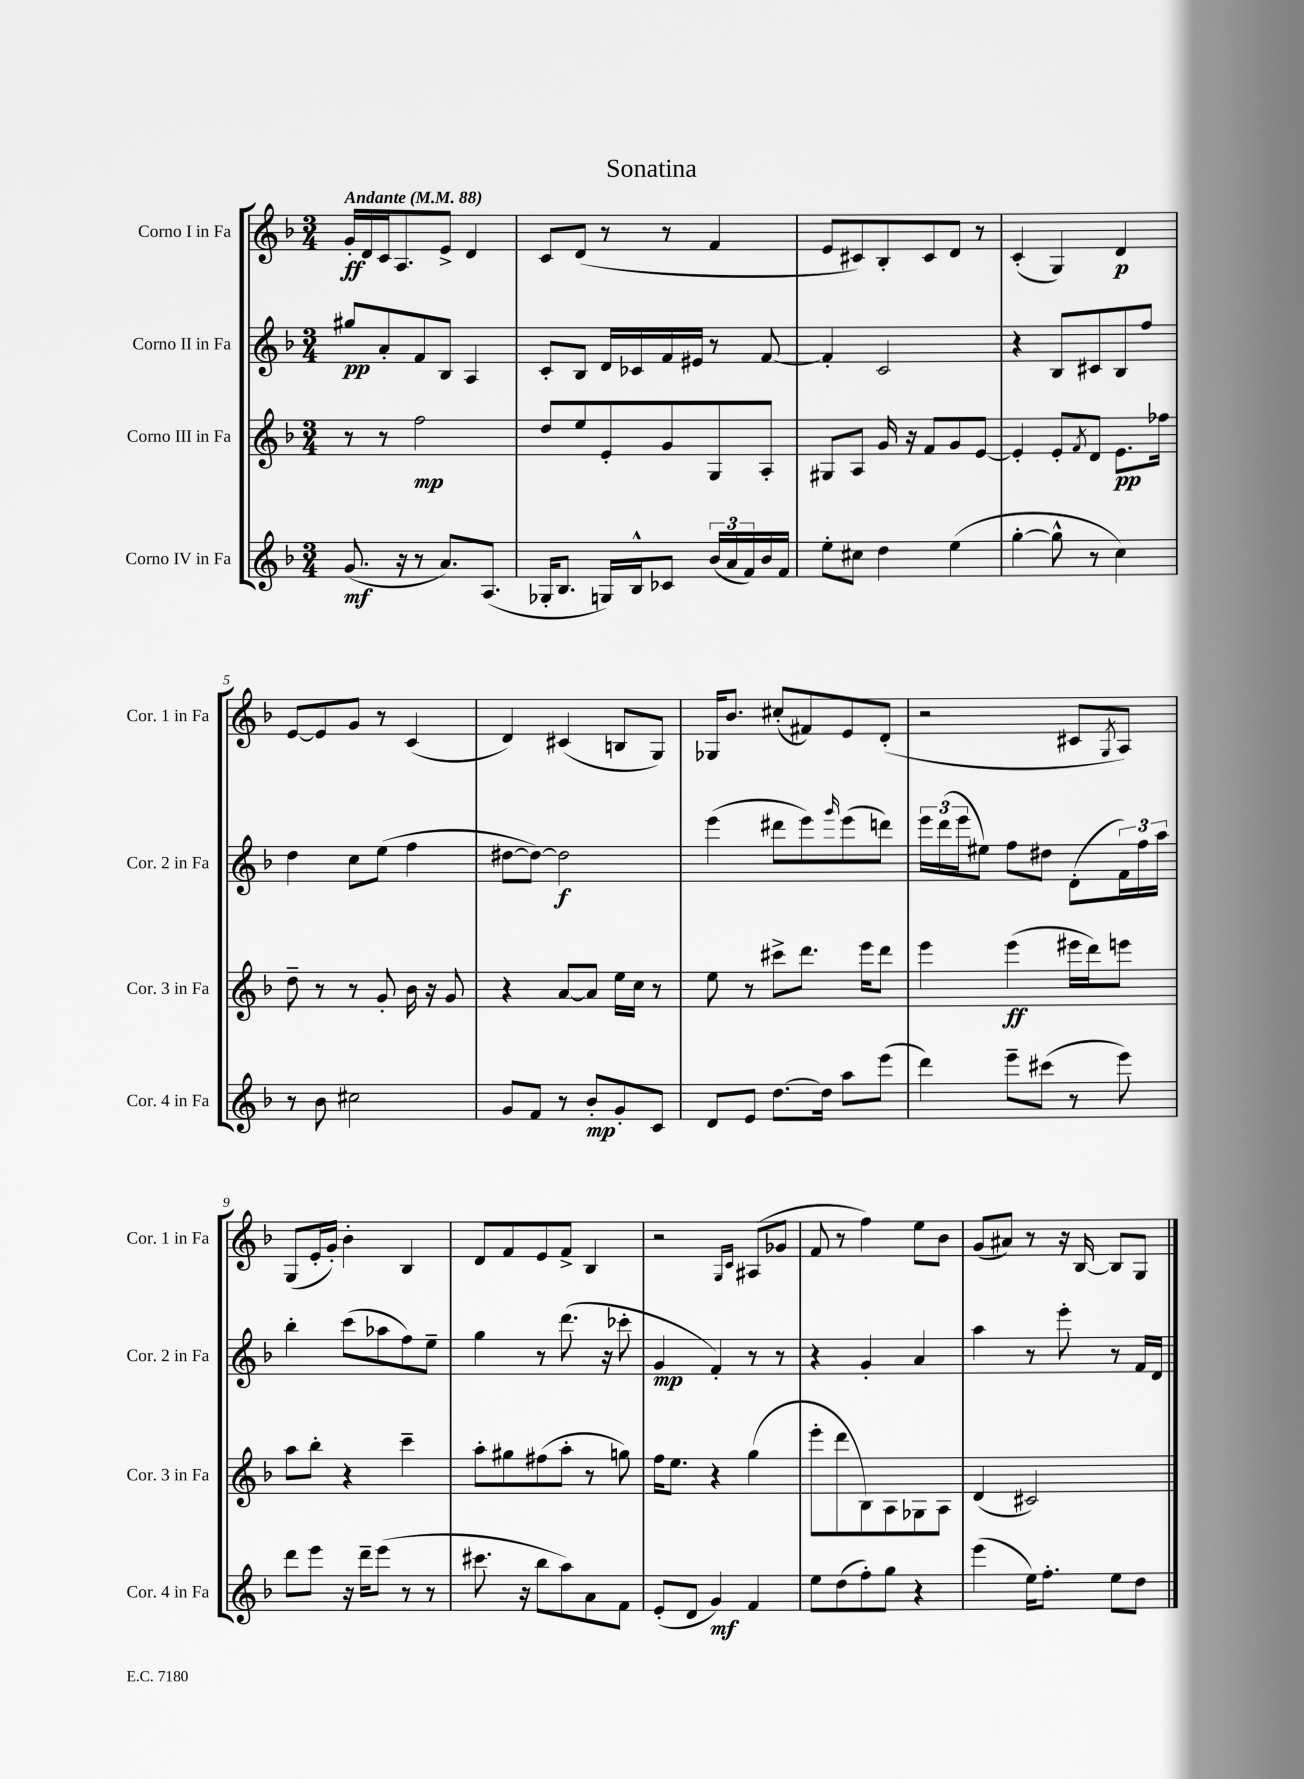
\header { title = "Sonatina" }
<<
\new StaffGroup <<
\new Staff = "s0" \with { instrumentName = "Corno I in Fa" shortInstrumentName = "Cor. 1 in Fa" } {
    \clef treble \key f \major \numericTimeSignature \time 3/4 \tempo "Andante" 4 = 88
    g'16-.\ff d'16 c'16 a8. e'8-> d'4 |
    c'8 d'8( r8 r8 f'4 |
    e'8 cis'8) bes8-. cis'8 d'8 r8 |
    c'4-.( g4) d'4\p |
    e'8~ e'8 g'8 r8 c'4( |
    d'4) cis'4( b8 g8) |
    ges16 bes'8. cis''8-.( fis'8) e'8 d'8-.( |
    r2 cis'8 \acciaccatura { g8 } a8) |
    g8( e'16-. g'16-.) bes'4-. bes4 |
    d'8 f'8 e'8 f'8-> bes4 |
    r2 \grace { g16 c'16 } ais8( ges'8 |
    f'8 r8 f''4) e''8 bes'8 |
    g'8( ais'8) r8 r16 bes16~ bes8 g8 \bar "|." |
}
\new Staff = "s1" \with { instrumentName = "Corno II in Fa" shortInstrumentName = "Cor. 2 in Fa" } {
    \clef treble \key f \major \numericTimeSignature \time 3/4
    gis''8\pp a'8-. f'8 bes8 a4 |
    c'8-. bes8 d'16 ces'16 f'16 eis'16 r8 f'8~ |
    f'4-. c'2 |
    r4 bes8 cis'8 bes8 f''8 |
    d''4 c''8 e''8( f''4 |
    dis''8~ dis''8~) dis''2\f |
    e'''4( dis'''8 e'''8) \grace { g'''16 } e'''8( d'''8) |
    \tuplet 3/2 { e'''16 d'''16( e'''16 } eis''8) f''8 dis''8 d'8-.( \tuplet 3/2 { f'16) f''16 a''16 } |
    bes''4-. c'''8( aes''8 f''8) e''8-- |
    g''4 r8 d'''8.( r16 ces'''8-. |
    g'4\mp f'4-.) r8 r8 |
    r4 g'4-. a'4 |
    a''4 r8 e'''8-. r8 f'16 d'16 \bar "|." |
}
\new Staff = "s2" \with { instrumentName = "Corno III in Fa" shortInstrumentName = "Cor. 3 in Fa" } {
    \clef treble \key f \major \numericTimeSignature \time 3/4
    r8 r8 f''2\mp |
    d''8 e''8 e'8-. g'8 g8 a8-. |
    gis8 a8 g'16 r16 f'8 g'8 e'8~ |
    e'4-. e'8-. \acciaccatura { f'8 } d'8 e'8.\pp fes''16 |
    d''8-- r8 r8 g'8-. bes'16 r16 g'8 |
    r4 a'8~ a'8 e''16 c''16 r8 |
    e''8 r8 cis'''8-> d'''8. e'''16 d'''8 |
    e'''4 e'''4\ff( eis'''16 d'''16) e'''8 |
    a''8 bes''8-. r4 c'''4-- |
    a''8-. gis''8 fis''8( a''8-. r8 g''8) |
    f''16 e''8. r4 g''4( |
    e'''8-. d'''8 bes8) a8 ges8 a8 |
    d'4( cis'2) \bar "|." |
}
\new Staff = "s3" \with { instrumentName = "Corno IV in Fa" shortInstrumentName = "Cor. 4 in Fa" } {
    \clef treble \key f \major \numericTimeSignature \time 3/4
    g'8.\mf( r16 r8 a'8.) a8.( |
    ges16-. bes8. g16) bes16-^ ces'8 \tuplet 3/2 { bes'16( a'16 f'16) } bes'16 f'16 |
    e''8-. cis''8 d''4 e''4( |
    g''4~-. g''8-^ r8 c''4) |
    r8 bes'8 cis''2 |
    g'8 f'8 r8 bes'8-.\mp g'8-. c'8 |
    d'8 e'8 d''8.~ d''16 a''8 e'''8( |
    d'''4) e'''8-- cis'''8( r8 e'''8) |
    d'''8 e'''8 r16 d'''16-- e'''8( r8 r8 |
    cis'''8. r16 bes''8 a''8) a'8 f'8 |
    e'8-.( d'8 g'4\mf) f'4 |
    e''8 d''8( f''8-.) g''8 r4 |
    e'''4( e''16) f''8.-. e''8 d''8 \bar "|." |
}
>>
>>
